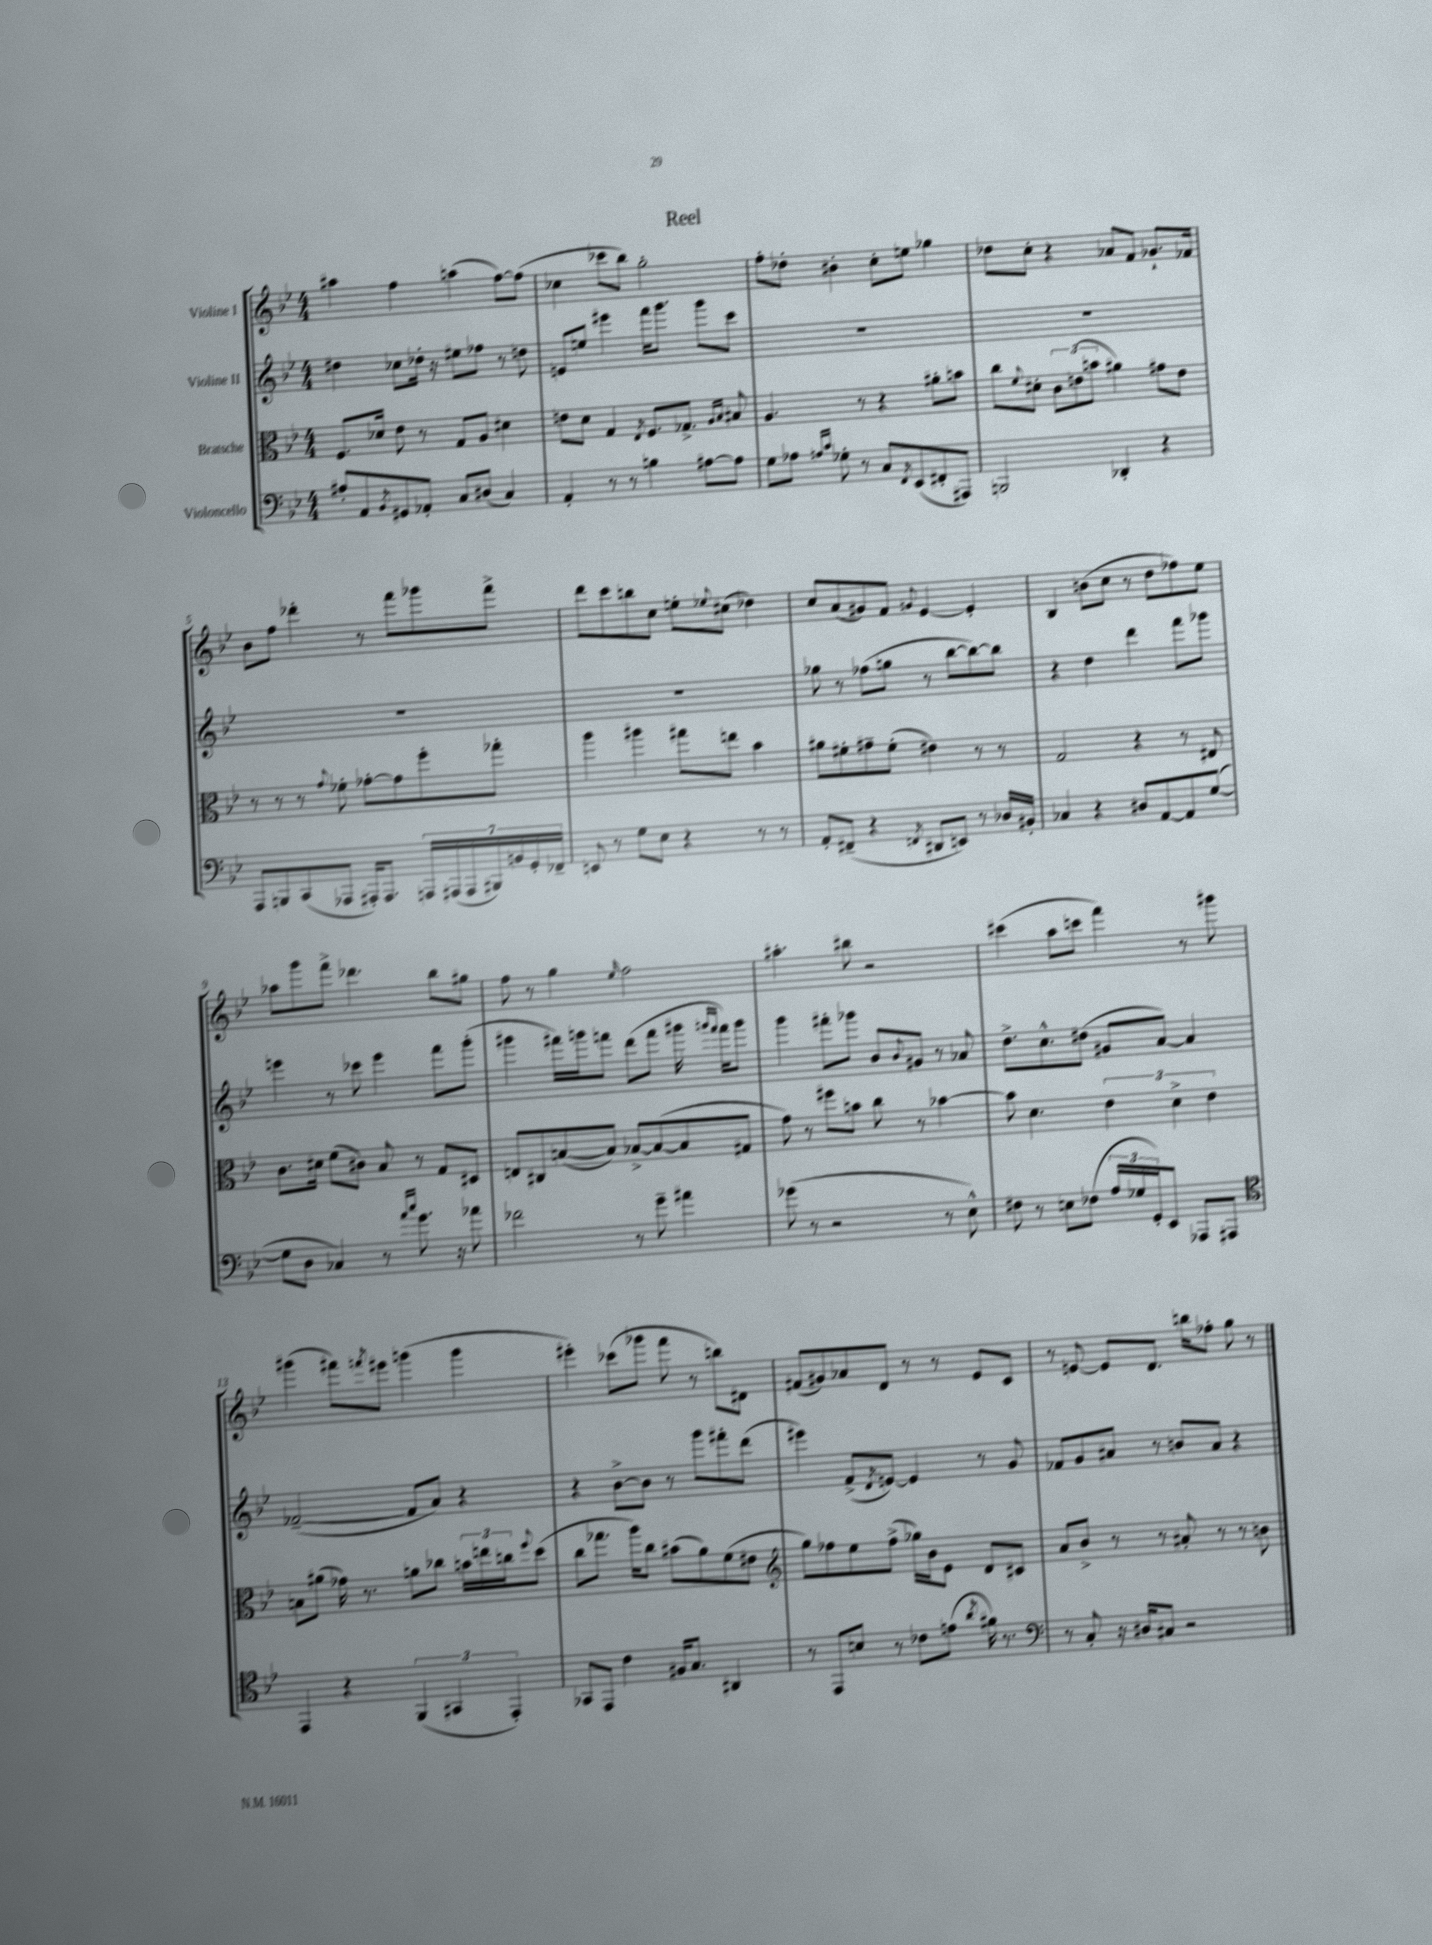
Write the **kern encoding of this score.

**kern	**kern	**kern	**kern
*staff4	*staff3	*staff2	*staff1
*clefF4	*clefC3	*clefG2	*clefG2
*k[b-e-]	*k[b-e-]	*k[b-e-]	*k[b-e-]
*M4/4	*M4/4	*M4/4	*M4/4
8A#'	8.F	4dd#	4aa#
8AA	.	.	.
.	16d-	.	.
8qBB-	.	.	.
8GG#	8e-	8cc-	4ff
8AA-'	8r	16dd-'	.
.	.	16r	.
8C	8G	8ee#	(4aa
(8D#	8A	8ff-	.
4C)	4d#	8r	[8ff)
.	.	8dd	(8ff]
=	=	=	=
4AA'	8e	8e	4cc-
.	8d	8ee	.
8r	4G	4eee#	8ccc-
8r	.	.	8bb-)
.	8qE-	.	.
4B	8.F	16fff	2gg'
.	.	8.ggg	.
.	8.G-^	.	.
[8A#	.	8ggg	.
.	16qqA	.	.
.	16qqB-	.	.
8A#]	8B#	8ccc	.
=	=	=	=
8G	4.A	1r	8ff'
8A-	.	.	8dd-'
16qqA	.	.	.
16qqc	.	.	.
8G-'	.	.	4b#'
8r	8r	.	.
8C	4r	.	8cc'
8qFF	.	.	.
(8EE-	.	.	8ee
8FF#'	8a#'	.	4gg-
8AAA#)	8b	.	.
=	=	=	=
2BBB	8cc	1r	8dd-
.	8qqf	.	.
.	8d#'	.	8cc'
.	12c	.	4r
.	(12e	.	.
.	12b	.	.
4DD-'	4a#)	.	8a-
.	.	.	8f
4r	8g#	.	8.g-`
.	8e	.	.
.	.	.	16f-
=	=	=	=
8AAA	8r	1r	8b-
8BBB	8r	.	8ff
(8CC	8r	.	4ddd-'
.	8qqg	.	.
8AAA-	8f-'	.	.
16AAA#')	[8g-'	.	8r
8.AAA#	.	.	.
.	8g-]	.	8fff
28AAA	8ff'	.	8ggg-
(28AAA#	.	.	.
28AAA#	.	.	.
28BBB#)	.	.	.
.	8gg-'	.	8fff^
28BB	.	.	.
28GG'	.	.	.
28FF-~	.	.	.
=	=	=	=
8EE	4aa	1r	8ddd
8r	.	.	8ccc
8G	4aa#	.	8bb
8E-	.	.	8cc
4r	8gg#	.	8ee'
.	.	.	8qqee-
.	8ee	.	(8cc#
8r	4b-	.	4dd-)
8r	.	.	.
=	=	=	=
8AA'	8a#	8gg-	8cc
(8FF#~	8f#'	8r	(8a
4r	8g#~	(8ff-	8g#)
.	(8f#'	8gg	8f
8qFF	.	.	8qqg
8DD#	4e#)	8r	[4e-
8EE)	.	[8bb-	.
8r	8r	8bb-_)	4e-']
16D-	8r	8bb-]	.
16BB#'	.	.	.
=	=	=	=
4C-	2G	4r	4B-
4r	.	4dd	(8b
.	.	.	8cc
8D#	4r	4ddd	8r
[8AA	.	.	8dd
8AA]	8r	8fff	8ff-)
([8G	8E#	8ggg-	8ee-
=	=	=	=
8G]	8.c	4eee	8aa-
8D	.	.	8ggg
.	16d#	.	.
4C-)	(8f	8r	8fff^
.	8c#)	8ccc-	4.ddd-
8r	8B-	4eee	.
16qqa	.	.	.
16qqcc	.	.	.
8.g	8r	.	.
.	8G	8fff	8bb-
16r	.	.	.
8a-	8D#	(8ggg'	8gg#
=	=	=	=
2f-	8E	4ggg#	8ff
.	8C#	.	8r
.	([8B	16fff#)	4gg
.	.	16ggg	.
.	8B])	8fff	.
.	.	.	16qqee-
8r	[8B-^	(8ddd	2ff
8g~	(8B-_	8fff	.
4a#	8B-]	16ggg#	.
.	.	16qqggg	.
.	.	16qqfff	.
.	.	16fff)	.
.	8G#	8ggg	.
=	=	=	=
(8g-	8g)	4ggg	4.aa#'
8r	8r	.	.
2r	8ff#	8fff#'	.
.	8b	8ggg-	8bb#
.	8cc	8b-	2r
.	.	8qqb-	.
.	8r	8g#	.
8r	[4b-	8r	.
8E-^^)	.	8a-	.
=	=	=	=
8F#	8b-]	8.dd^	(4ccc#
8r	4.d	.	.
.	.	8.cc^^	.
8E	.	.	8aa
(8F-	.	(8dd#	8ccc
24A	6e-	8g#	4fff)
24G-	.	.	.
24GG')	.	.	.
8EE-	.	[8a)	.
.	6d^	.	.
8AAA-	.	4a]	8r
.	6e-	.	.
8AAA#	.	.	8ggg#
=	=	=	=
*clefC4	*	*	*
4EE-	8B	([2f-~	(4ggg#
.	(8a#	.	.
4r	16g-)	.	8fff#)
.	8.r	.	.
.	.	.	8qfff
.	.	.	8eee#
(6FF	8a	8f-]	(4ggg
.	8cc-	8a)	.
6GG#	.	.	.
.	24b	4r	4ggg
.	24ee	.	.
6EE-')	24cc	.	.
.	8qqff	.	.
.	(8dd	.	.
=	=	=	=
8GG-	8cc	4r	4eee#')
8EE-	8.gg-	.	.
4c	.	[8b-^	(8ccc-
.	16aa)	.	.
.	8cc	8b-]	8ggg-
16F#	(8b#	8r	8fff
8.G	.	.	.
.	8a)	8ggg	8r
4AA#	(8f	8fff#'	8bb)
.	8e#	(8ddd	8d#
=	=	=	=
*	*clefG2	*	*
8r	8gg)	4eee#)	(8f#
8EE-	8ff-	.	8g#)
8B	8ee-	(8f^	8a-
.	.	8qd	.
8r	(8ff-^	[8e)	8d
8c-	16gg-)	4e]	8r
.	16b-	.	.
(8e	8e-	.	8r
8qa	.	.	.
16f#)	8d	8r	8e-
8.r	.	.	.
.	8c#	8g	8c
=	=	=	=
*clefF4	*	*	*
8r	8a	8f-	8r
8C'	8b-^	8g	[8e
16r	8r	8a#	8e]
16D#	.	.	.
8C#	8r	8r	8.d
2r	8a#'	8b	.
.	.	.	16bb
.	8r	8a#	8ff-'
.	8r	4r	8gg
.	8b	.	8r
==	==	==	==
*-	*-	*-	*-
